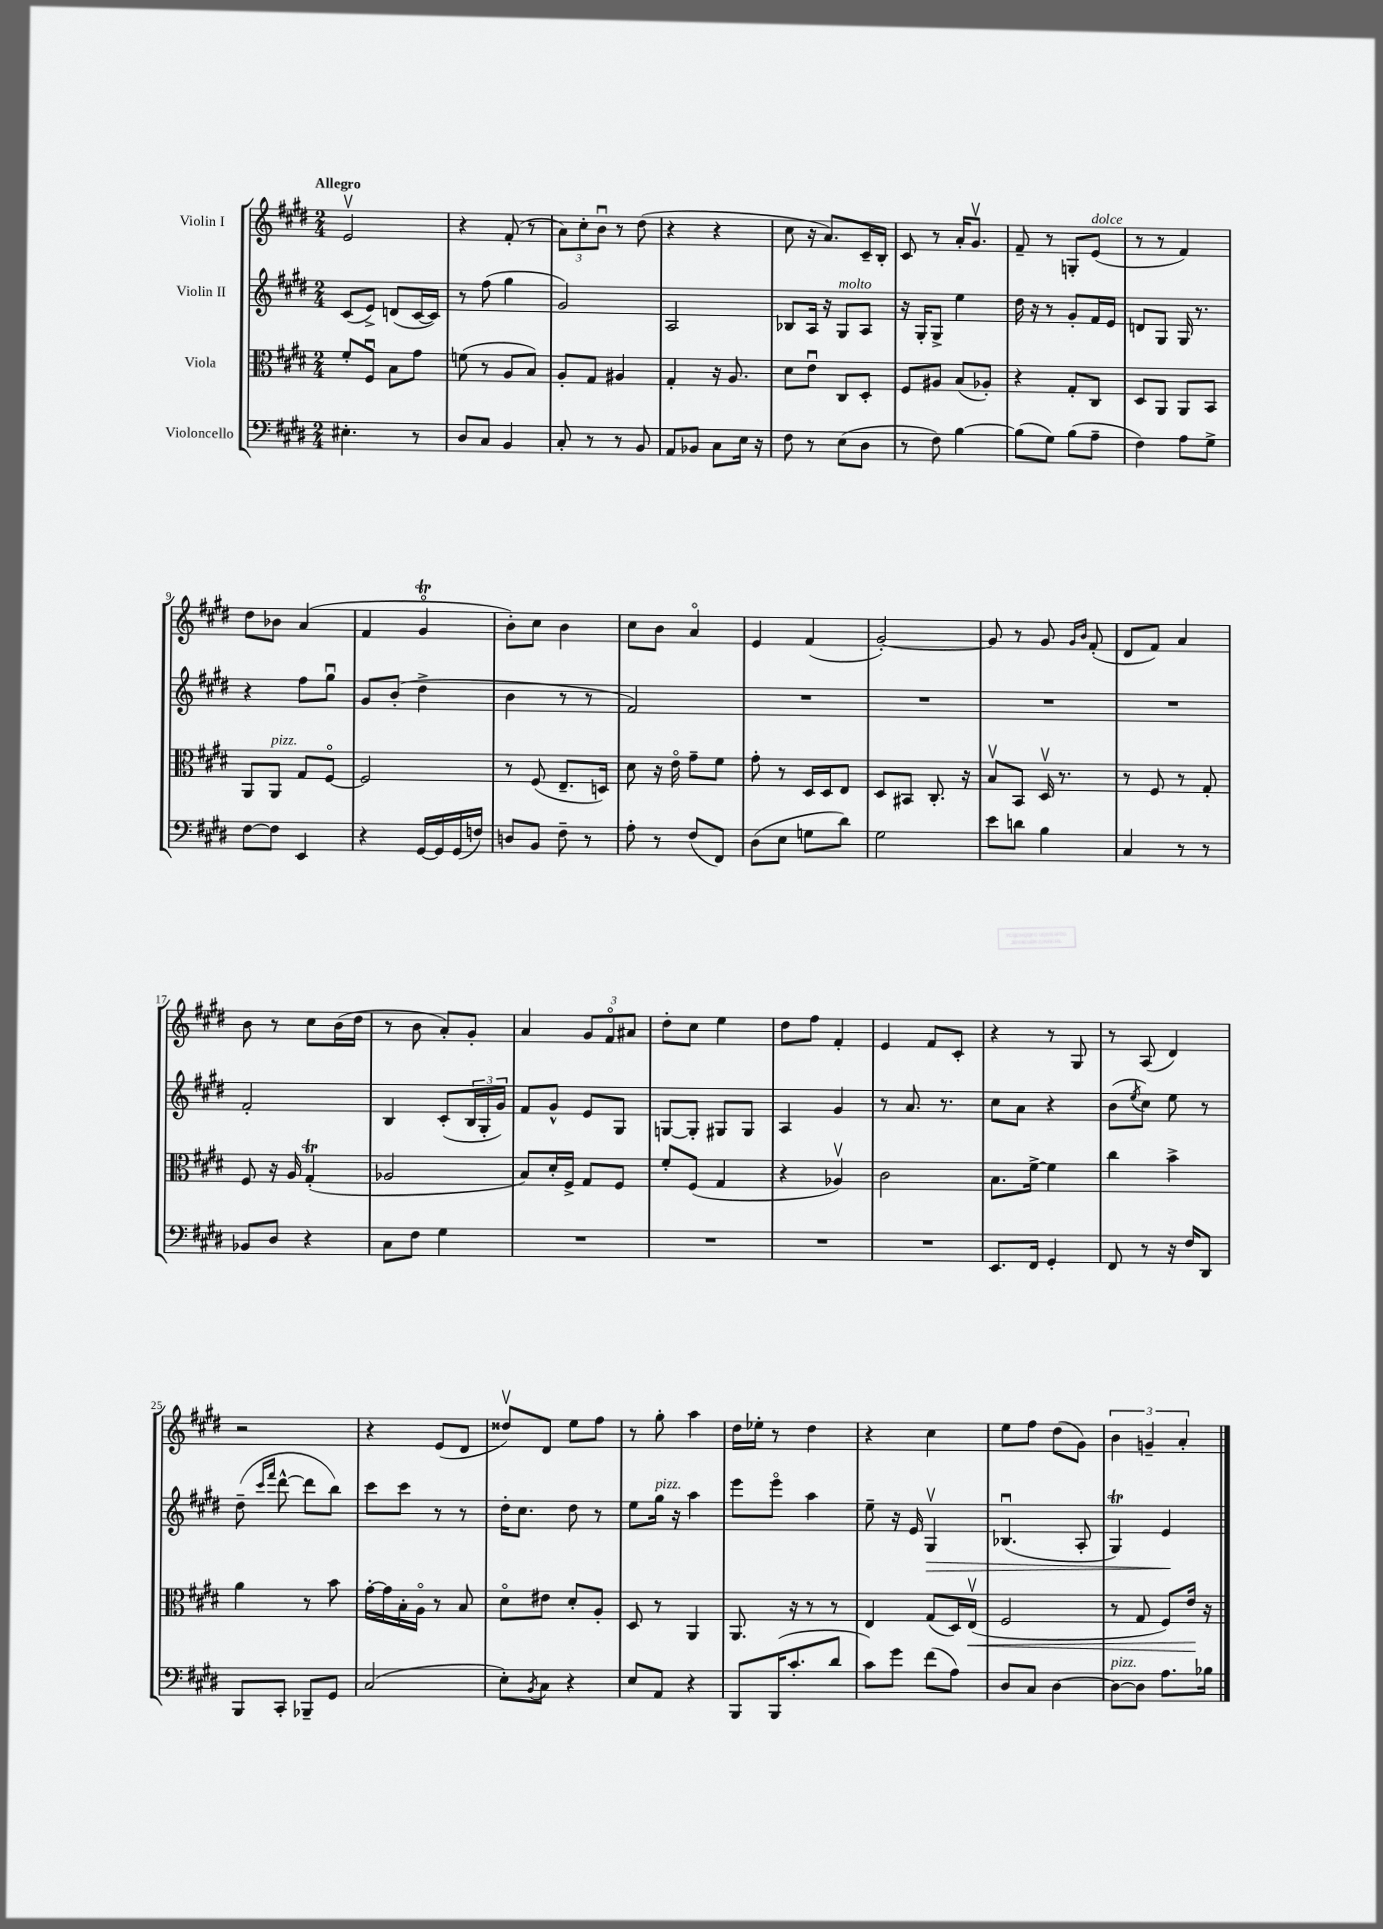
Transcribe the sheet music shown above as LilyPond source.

<<
\new StaffGroup <<
\new Staff = "s0" \with { instrumentName = "Violin I" } {
    \clef treble \key e \major \numericTimeSignature \time 2/4 \tempo "Allegro"
    e'2\upbow |
    r4 fis'8-.( r8 |
    \tuplet 3/2 { a'8) cis''8-. b'8\downbow } r8 dis''8( |
    r4 r4 |
    cis''8 r16 a'8.) cis'16-- b16-. |
    cis'8 r8 a'16-. gis'8.\upbow |
    fis'8-- r8 g8-. e'8^\markup { \italic "dolce" }( |
    r8 r8 fis'4) |
    dis''8 bes'8 a'4( |
    fis'4 gis'4\flageolet\trill |
    b'8-.) cis''8 b'4 |
    cis''8 b'8 a'4\flageolet |
    e'4 fis'4( |
    gis'2~-.) |
    gis'8 r8 gis'8 \grace { gis'16 b'16 } fis'8-.( |
    dis'8 fis'8) a'4 |
    b'8 r8 cis''8 b'16( dis''16 |
    r8 b'8 a'8-.) gis'8-. |
    a'4 \tuplet 3/2 { gis'8 fis'8\flageolet ais'8 } |
    dis''8-. cis''8 e''4 |
    dis''8 fis''8 fis'4-. |
    e'4 fis'8 cis'8-. |
    r4 r8 gis8 |
    r8 a8( dis'4) |
    r2 |
    r4 e'8( dis'8 |
    disis''8\upbow) dis'8 e''8 fis''8 |
    r8 gis''8-. a''4 |
    dis''16 ees''16-. r8 dis''4 |
    r4 cis''4 |
    e''8 fis''8 dis''8( gis'8) |
    \tuplet 3/2 { b'4 g'4-- a'4-. } \bar "|." |
}
\new Staff = "s1" \with { instrumentName = "Violin II" } {
    \clef treble \key e \major \numericTimeSignature \time 2/4
    cis'8( e'8->) d'8( cis'16~ cis'16) |
    r8 fis''8( gis''4 |
    gis'2) |
    a2 |
    bes8 a16 r16 gis8^\markup { \italic "molto" } a8 |
    r16 gis16-. gis8-> e''4 |
    dis''16 r16 r8 gis'8-. fis'16 e'16 |
    d'8 gis8 gis16 r8. |
    r4 fis''8 gis''8\downbow |
    gis'8 b'8-.( dis''4-> |
    b'4 r8 r8 |
    fis'2) |
    R2 |
    R2 |
    R2 |
    R2 |
    fis'2-. |
    b4 cis'8-.( \tuplet 3/2 { b16 gis16-. gis'16) } |
    fis'8 gis'8-^ e'8 gis8 |
    g8~ g8-. gis8 gis8 |
    a4 gis'4 |
    r8 a'8. r8. |
    cis''8 a'8 r4 |
    b'8( \acciaccatura { e''8 } cis''8) e''8 r8 |
    dis''8--( \grace { cis'''16 fis'''16 } dis'''8~-^ dis'''8 b''8) |
    cis'''8 cis'''8 r8 r8 |
    dis''16-. cis''8. dis''8 r8 |
    e''8 gis''16^\markup { \italic "pizz." } r16 a''4 |
    e'''8 e'''8\flageolet a''4 |
    e''8-- r16 e'16 gis4\upbow\> |
    bes4.\downbow( a8-. |
    gis4\trill) e'4\! \bar "|." |
}
\new Staff = "s2" \with { instrumentName = "Viola" } {
    \clef alto \key e \major \numericTimeSignature \time 2/4
    fis'8-. fis8\downbow b8 gis'8 |
    f'8( r8 a8 b8) |
    a8-. gis8 ais4 |
    gis4-. r16 a8. |
    dis'8 e'8\downbow cis8 dis8-. |
    fis8 ais8 b8( aes8-.) |
    r4 gis8-. cis8 |
    dis8 a,8 a,8 b,8 |
    a,8 a,8^\markup { \italic "pizz." } gis8 fis8~\flageolet |
    fis2 |
    r8 fis8( e8.-- d16) |
    dis'8 r16 e'16\flageolet gis'8-- fis'8 |
    gis'8-. r8 dis16 dis16 e8 |
    dis8 bis,8 cis8.-. r16 |
    b8\upbow b,8 dis16\upbow r8. |
    r8 fis8 r8 gis8-. |
    fis8 r16 a16 gis4-.\trill( |
    aes2 |
    b8) dis'16-. fis16-> gis8 fis8 |
    fis'8-. fis8( gis4 |
    r4 aes4\upbow) |
    cis'2 |
    b8. fis'16~-> fis'4 |
    cis''4 b'4-> |
    a'4 r8 b'8 |
    gis'16~-. gis'16 b16-. a16\flageolet r8 b8 |
    dis'8\flageolet eis'8 dis'8-. a8-. |
    dis8 r8 a,4 |
    a,8. r16 r8 r8 |
    e4 gis8( dis16) e16\upbow\<( |
    fis2 |
    r8 gis8 fis8) e'16\! r16 \bar "|." |
}
\new Staff = "s3" \with { instrumentName = "Violoncello" } {
    \clef bass \key e \major \numericTimeSignature \time 2/4
    eis4.-. r8 |
    dis8 cis8 b,4 |
    cis8-. r8 r8 b,8 |
    a,8 bes,8 cis8 e16 r16 |
    fis8 r8 e8( dis8 |
    r8 fis8) b4~ |
    b8( gis8) b8( a8-- |
    fis4) a8 gis8-> |
    fis8~ fis8 e,4 |
    r4 gis,16~ gis,16 gis,16( f16) |
    d8 b,8 fis8-- r8 |
    a8-. r8 fis8( fis,8) |
    dis8( e8 g8 dis'8) |
    gis2 |
    e'8 d'8 b4 |
    cis4 r8 r8 |
    bes,8 dis8 r4 |
    cis8 fis8 gis4 |
    R2 |
    R2 |
    R2 |
    R2 |
    e,8. fis,16 gis,4-. |
    fis,8 r8 r16 fis16 dis,8 |
    b,,8 cis,8-. bes,,8-- gis,8 |
    cis2( |
    e8-.) \acciaccatura { b,8 } cis8 r4 |
    e8 a,8 r4 |
    b,,8 b,,16( cis'8.-. dis'8 |
    cis'8) gis'8 fis'8( a8) |
    dis8 cis8 dis4~ |
    dis8~^\markup { \italic "pizz." } dis8 a8. bes16 \bar "|." |
}
>>
>>
